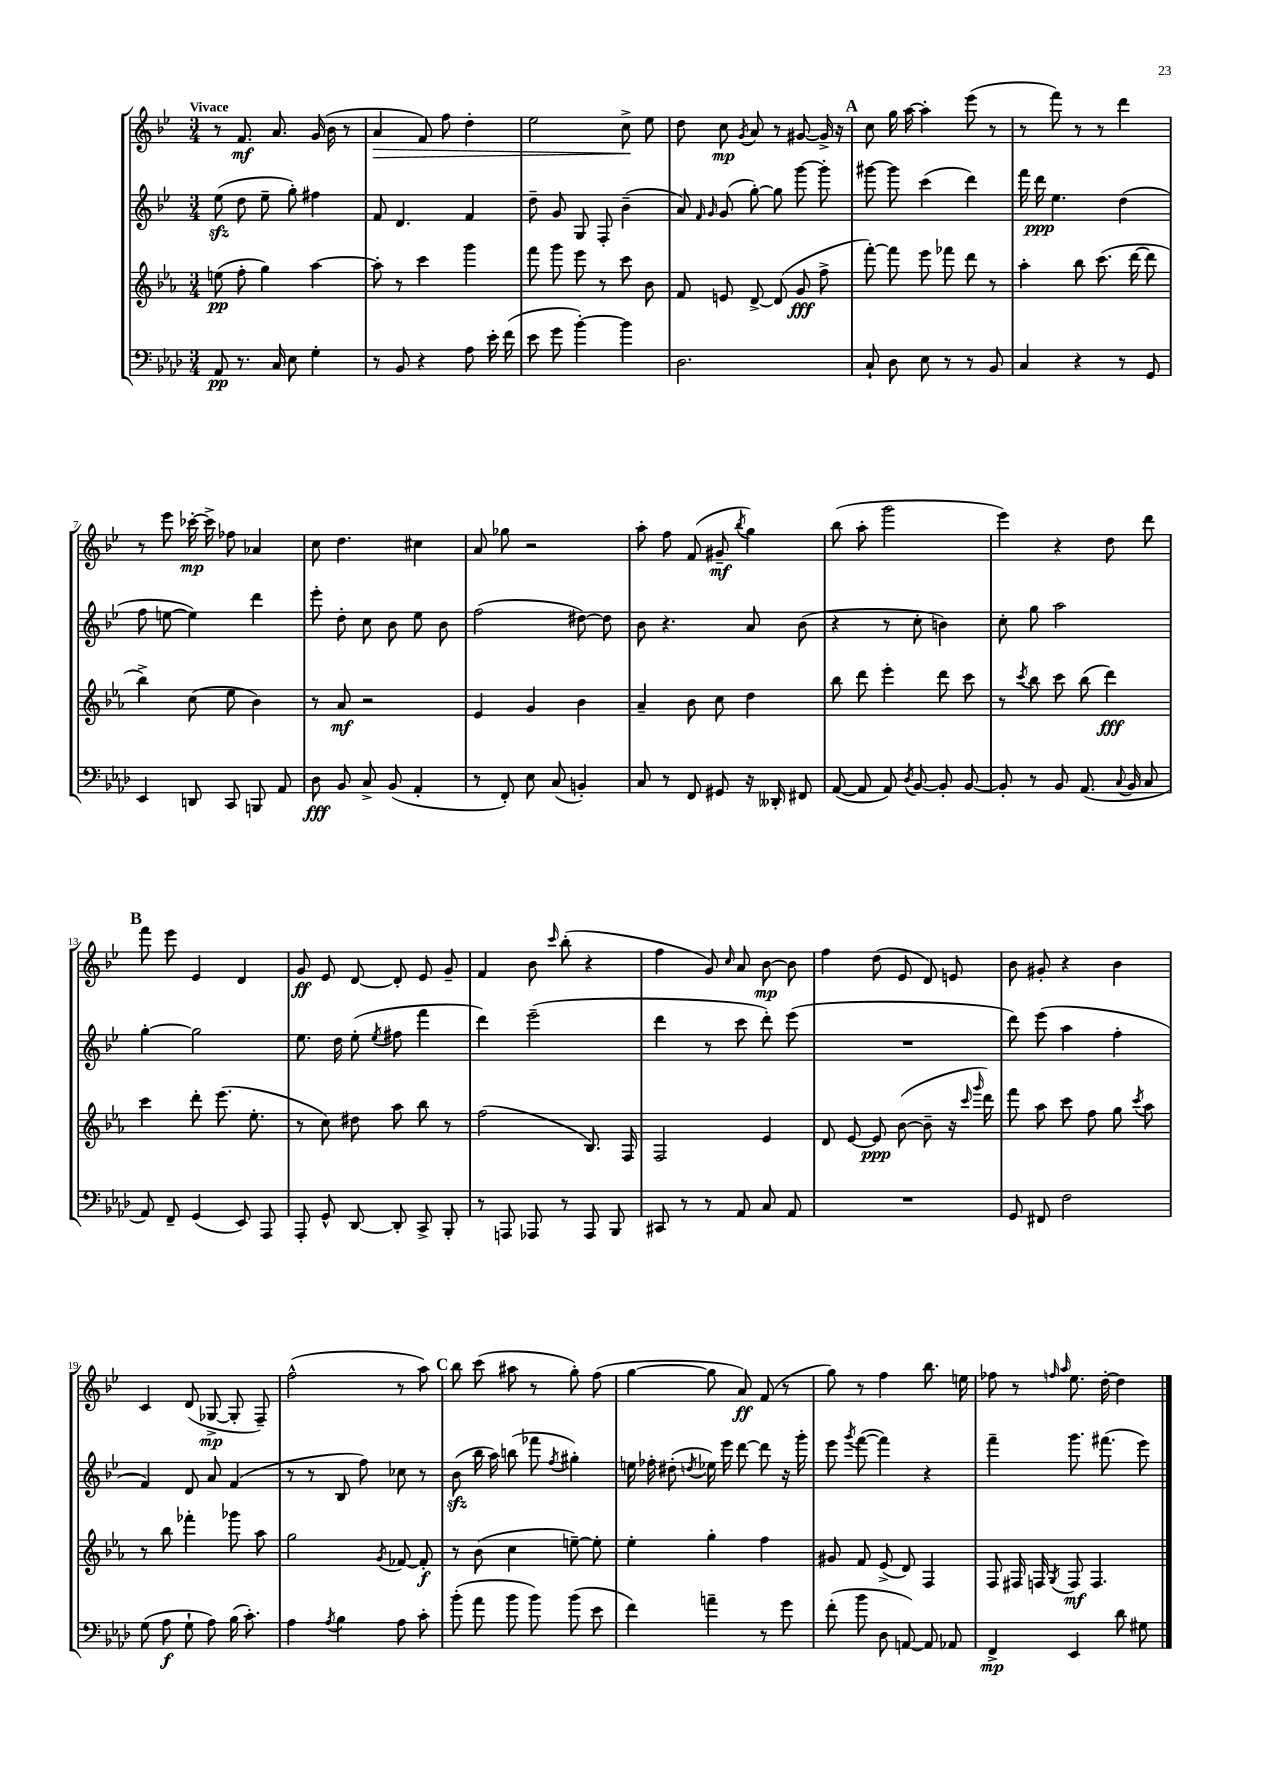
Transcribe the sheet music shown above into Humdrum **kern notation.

**kern	**kern	**kern	**kern
*staff4	*staff3	*staff2	*staff1
*clefF4	*clefG2	*clefG2	*clefG2
*k[b-e-a-d-]	*k[b-e-a-]	*k[b-e-]	*k[b-e-]
*M3/4	*M3/4	*M3/4	*M3/4
8AA-	(8ee	(8ee-	8r
8.r	8ff'	8dd	8.f
.	4gg)	8ee-~	.
16C	.	.	8.a
8E-	.	8gg')	.
4G'	[4aa-	4ff#	(16g
.	.	.	16b-
.	.	.	8r
=	=	=	=
8r	8aa-']	8f	4a
8BB-	8r	4.d	.
4r	4ccc	.	8f)
.	.	.	8ff
8A-	4ggg	4f	4dd'
16e-'	.	.	.
(16f	.	.	.
=	=	=	=
8e-	8fff	8dd~	2ee-
8g	8ggg	8g	.
[4b-')	8eee-	8G	.
.	8r	8F'	.
4b-]	8ccc	(4b-~	8cc^
.	8b-	.	8ee-
=	=	=	=
2.D-	8f	8a)	8dd
.	.	16qqf	.
.	.	16qqg	.
.	8e	(8g	8cc
.	.	.	8qg
.	[8d^	[8gg')	8a
.	(8d]	8gg]	8r
.	8g	[8ggg	[8g#
.	8ff^	8ggg']	16g#^]
.	.	.	16r
=	=	=	=
8C`	[8fff')	[8ggg#	8cc
8D-	8fff]	8ggg#]	16gg
.	.	.	[16aa
8E-	8eee-	(4ccc	4aa']
8r	8fff-	.	.
8r	8ddd	4ddd)	(8eee-
8BB-	8r	.	8r
=	=	=	=
4C	4aa-'	16fff	8r
.	.	16ddd	.
.	.	4.ee-	8fff)
4r	8bb-	.	8r
.	(8.ccc	.	8r
8r	.	(4dd	4ddd
.	[16ddd	.	.
8GG	8ddd]	.	.
=	=	=	=
4EE-	4bb-^)	8ff	8r
.	.	[8ee	8eee-
8DD	(8cc	4ee])	[16ccc-'
.	.	.	16ccc-^]
8CC	8ee-	.	8ff-
8BBB	4b-)	4ddd	4a-
8AA-	.	.	.
=	=	=	=
8D-	8r	8eee-'	8cc
8BB-	8a-	8dd'	4.dd
8C^	2r	8cc	.
(8BB-	.	8b-	.
4AA-'	.	8ee-	4cc#
.	.	8b-	.
=	=	=	=
8r	4e-	(2ff	8a
8FF')	.	.	8gg-
8E-	4g	.	2r
(8C	.	.	.
4BB')	4b-	[8dd#)	.
.	.	8dd#]	.
=	=	=	=
8C	4a-~	8b-	8aa'
8r	.	4.r	8ff
8FF	8b-	.	(8f
8GG#	8cc	.	8g#~
.	.	.	8qbb-
16r	4dd	8a	4gg)
16DD--'	.	.	.
8FF#	.	(8b-	.
=	=	=	=
([8AA-	8bb-	4r	(8bb-
8AA-]	8ddd	.	8aa'
8AA-)	4eee-'	8r	2ggg
8qD-	.	.	.
[8BB-	.	8cc'	.
8BB-']	8ddd	4b)	.
[8BB-	8ccc	.	.
=	=	=	=
8BB-']	8r	8cc'	4eee-)
.	8qccc	.	.
8r	8bb-	8gg	.
8BB-	8ccc	2aa	4r
(8.AA-	(8bb-	.	.
.	4ddd)	.	8dd
8qqC	.	.	.
16BB-	.	.	.
8C	.	.	8ddd
=	=	=	=
8AA-)	4ccc	[4gg'	8fff
8FF~	.	.	8eee-
(4GG	8ddd'	2gg]	4e-
.	(8.eee-	.	.
8EE-)	.	.	4d
.	8.ee-'	.	.
8AAA-	.	.	.
=	=	=	=
8AAA-'	8r	8.ee-	8g
8GG^^	8cc)	.	8e-
.	.	16dd	.
[8DD-	8dd#	(8ee-'	[8d
.	.	8qee-	.
8DD-']	8aa-	8ff#	8d']
8CC^	8bb-	4fff	8e-
8BBB-'	8r	.	8g~
=	=	=	=
8r	(2ff	4ddd)	4f
8AAA	.	.	.
8AAA-	.	(2eee-~	8b-
.	.	.	16qqccc
8r	.	.	(8bb-'
8AAA-	8.B-)	.	4r
8BBB-	.	.	.
.	16F	.	.
=	=	=	=
8CC#	2F	4ddd	4ff
8r	.	.	.
8r	.	8r	8g)
.	.	.	16qqcc
8AA-	.	8ccc	8a
8C	4e-	8ddd')	[8b-
8AA-	.	(8eee-	8b-]
=	=	=	=
2.r	8d	2.r	4ff
.	[8e-	.	.
.	8e-]	.	(8dd
.	([8b-	.	8e-
.	8b-~]	.	8d)
.	16r	.	8e
.	16qqccc	.	.
.	16qqggg	.	.
.	16ddd)	.	.
=	=	=	=
8GG	8fff	8ddd)	8b-
8FF#	8aa-	(8eee-	8g#'
2F	8ccc	4aa	4r
.	8ff	.	.
.	8gg	4ff'	4b-
.	8qccc	.	.
.	8aa-	.	.
=	=	=	=
(8G	8r	4f)	4c
8A-	8bb-	.	.
8G`	4fff-'	8d	(8d
8A-)	.	8a	[8G-^
(16B-	8ggg-	(4f	8G-']
8.c')	.	.	.
.	8aa-	.	8F~)
=	=	=	=
4A-	2gg	8r	(2ff^^
.	.	8r	.
8qA-	.	.	.
4B-	.	8B-	.
.	.	8ff)	.
.	8qg	.	.
8A-	[8f-	8cc-	8r
8c'	8f-']	8r	8aa)
=	=	=	=
(8b-'	8r	(8b-	8bb-
8a-	(8b-	16bb-	(8ccc
.	.	16aa)	.
8b-	4cc	(8bb	8aa#
8b-)	.	8fff-	8r
.	.	8qff	.
(8b-	[8ee~)	4gg#')	8gg')
8e-	8ee']	.	(8ff
=	=	=	=
4f)	4ee-'	16ee	[4gg
.	.	16ff-'	.
.	.	(8dd#'	.
.	.	8qdd	.
4a~	4gg'	16ee-)	8gg]
.	.	16eee-	.
.	.	[8ddd	8a)
8r	4ff	8ddd]	(8f
8g	.	16r	8r
.	.	16ggg'	.
=	=	=	=
(8f'	8g#	8eee-	8gg)
.	.	8qggg	.
8b-	8f	([8fff	8r
8D-	(8e-^	4fff])	4ff
[8AA)	8d)	.	.
8AA]	4F	4r	8.bb-
8AA-	.	.	.
.	.	.	16ee
=	=	=	=
4FF^	8F	4fff~	8ff-
.	16F#	.	8r
.	16F	.	.
.	.	.	16qqff
.	8qG	.	16qqaa
4EE-	8F	8.ggg	8.ee-
.	4.F	.	.
.	.	(8.fff#	[16dd'
8d-	.	.	4dd]
8G#	.	8eee-)	.
==	==	==	==
*-	*-	*-	*-
